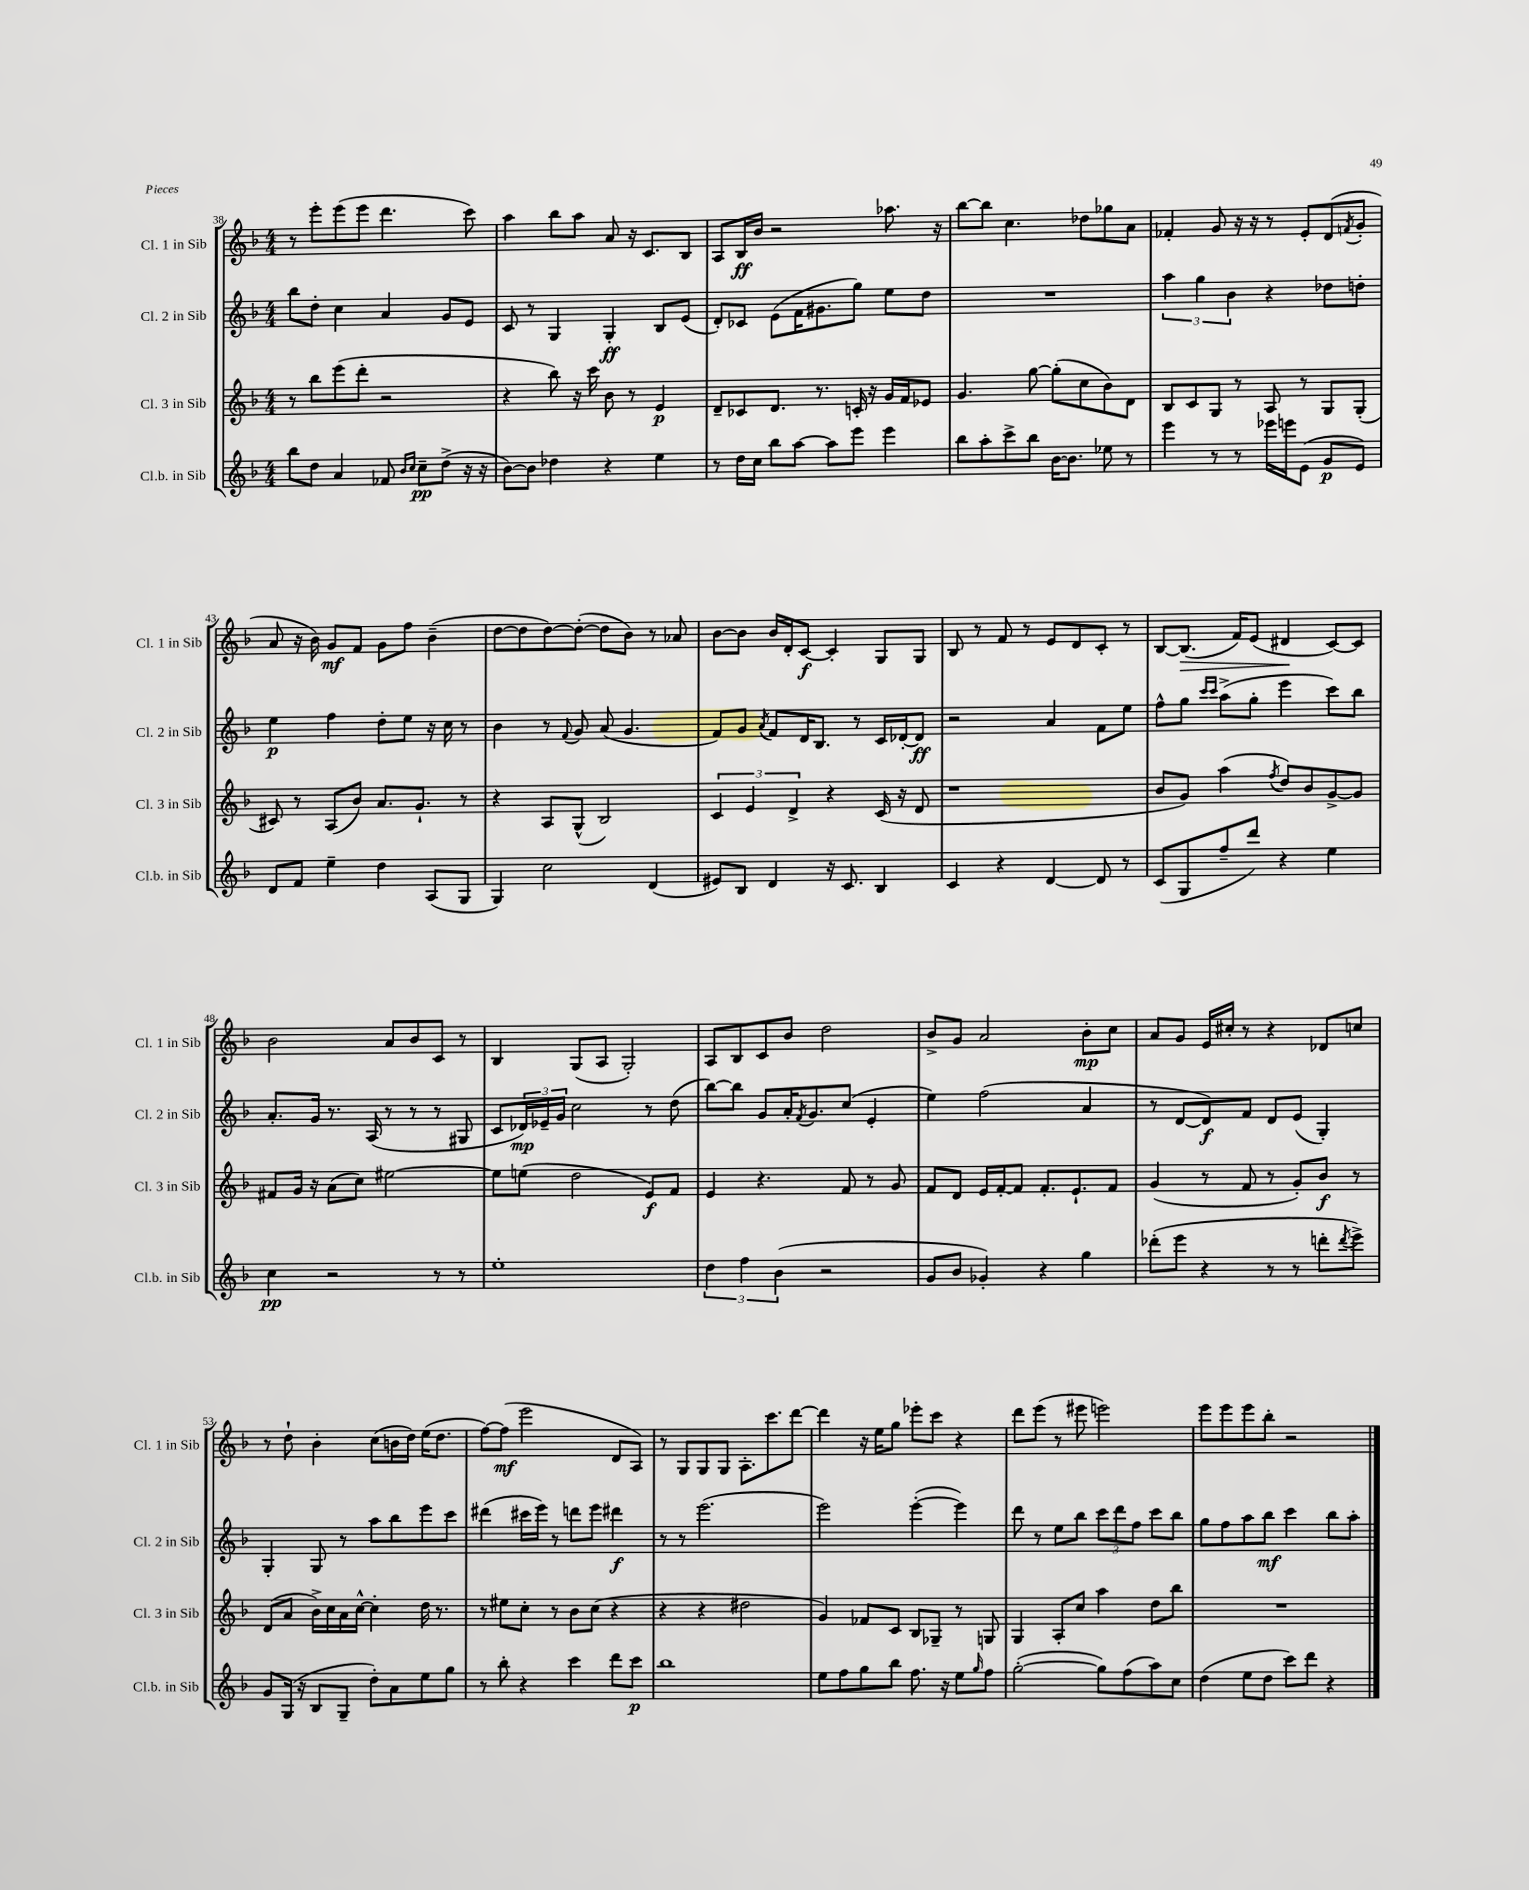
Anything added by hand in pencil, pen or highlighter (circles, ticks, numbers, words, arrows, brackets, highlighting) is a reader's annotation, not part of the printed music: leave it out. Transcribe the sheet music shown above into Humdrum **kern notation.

**kern	**kern	**kern	**kern
*staff4	*staff3	*staff2	*staff1
*clefG2	*clefG2	*clefG2	*clefG2
*k[b-]	*k[b-]	*k[b-]	*k[b-]
*M4/4	*M4/4	*M4/4	*M4/4
8bb-\L	8r	8bb-\L	8r
8dd\J	8bb-\L	8dd'\J	8eee'\L
4a/	(8eee\	4cc\	(8eee\
.	8ddd'\J	.	8eee\J
8f-/	2r	4a/	4.ddd\
16qqb-/LL	.	.	.
16qqcc/JJ	.	.	.
8cc~\L	.	.	.
(8dd^\J	.	8g/L	.
16r	.	8e/J	8ccc\)
16r	.	.	.
=	=	=	=
[8b-\L)	4r	8c/	4aa\
8b-\]J	.	8r	.
4dd-\	8bb-\)	4G/	8bb-\L
.	16r	.	8aa\J
.	16ccc\	.	.
4r	8b-\	4G'/	8a/
.	8r	.	16r
.	.	.	8.c/L
4ee\	4e/	8B-/L	.
.	.	(8e/J	8B-/J
=	=	=	=
8r	8d~/L	8d'/L)	8A/L
16dd\LL	8c-/	8c-/J	16B-/L
16cc\JJ	.	.	16b-/JJ
8bb-\L	8.d/J	(8e\L	2r
[8aa\J	.	16f\K	.
.	8.r	8.g#\	.
8aa\]L	.	.	.
8eee\J	16c'/	8gg\J)	.
.	16r	.	.
4eee\	16g/LL	8ee\L	8.aa-\
.	16f/J	.	.
.	8e-/J	8dd\J	.
.	.	.	16r
=	=	=	=
8bb-\L	4.g/	1r	[8bb-\L
8aa'\	.	.	8bb-\]J
8ccc^\	.	.	4.cc\
8bb-\J	[8gg\	.	.
[16b-\LK	(8gg'\]L	.	.
8.b-\]J	.	.	.
.	8cc\	.	8dd-\L
8ee-\	8b-\)	.	8gg-\
8r	8d\J	.	8a\J
=	=	=	=
4eee\	8B-/L	6aa\	4f-'/
.	8c/	.	.
.	.	6gg\	.
8r	8G/J	.	8g/
.	.	6b-\	.
8r	8r	.	16r
.	.	.	16r
16eee-\LL	8A/	4r	8r
16eee\J	.	.	.
(8e\J	8r	.	8e'/L
8g/L	8G/L	8dd-\L	(8d/
.	.	.	8qf/
8e/J)	(8G'/J	8dd'\J	8g'/J
=	=	=	=
8d/L	8c#/)	4ee\	8a/
8f/J	8r	.	16r
.	.	.	16b-\)
4ee~\	(8A/L	4ff\	8g/L
.	8b-/J)	.	8f/J
4dd\	8.a/L	8dd'\L	8g\L
.	.	8ee\J	8ff\J
.	8.g`/J	.	.
(8A/L	.	16r	(4b-~\
.	.	16cc\	.
8G/J	8r	8r	.
=	=	=	=
4G/)	4r	4b-\	[8dd\L
.	.	.	8dd\]
2cc\	8A/L	8r	[8dd\)
.	.	8qqf/	.
.	(8G^^/J	8g/	(8dd'\_J
.	2B-/)	(8a/	8dd\]L
.	.	4.g/	8b-\J)
(4d/	.	.	8r
.	.	.	8a-/
=	=	=	=
8e#/L)	6c/	8f/L)	[8b-\L
8B-/J	.	8g/J	8b-\]J
.	6e/	.	.
.	.	8qa/	.
4d/	.	8f/L	16b-/LL
.	.	.	16d'/J
.	6d^/	.	.
.	.	16d/K	[8c/J
.	.	8.B-/J	.
16r	4r	.	4c'/]
8.c/	.	.	.
.	.	8r	.
4B-/	(16c/	16c/LL	8G/L
.	16r	[16d-'/J	.
.	8d/	8d-/]J	8G/J
=	=	=	=
4c/	1r	2r	8B-/
.	.	.	8r
4r	.	.	8f/
.	.	.	8r
[4d/	.	4a/	8e/L
.	.	.	8d/
8d/]	.	8f\L	8c'/J
8r	.	8ee\J	8r
=	=	=	=
(8c/L	8b-/L	8ff^^\L	[8B-/L
8G/	8g/J)	8gg\J	(8.B-/]J
.	.	16qqccc/LL	.
.	.	16qqccc/JJ	.
8ff~/	(4aa\	(8aa^\L	.
.	.	.	16f/LK)
8ddd/J)	.	8gg'\J	(8e/J
.	8qff/	.	.
4r	8dd/L)	4eee\	4d#/
.	8b-/	.	.
4ee\	[8g^/	8ccc\L)	[8c/L)
.	8g/]J	8bb-\J	8c/]J
=	=	=	=
4cc\	8f#/L	8.a'/L	2b-\
.	16g/Jk	.	.
.	16r	16g/Jk	.
2r	(8a\L	8.r	.
.	8cc\J)	.	.
.	.	(16A/	.
.	[2ee#\	8r	8a/L
.	.	8r	8b-/
8r	.	8r	8c/J
8r	.	8G#/	8r
=	=	=	=
1ee'	8ee#\]L	8c/L	4B-/
.	(8ee\J	24d-/L)	.
.	.	24e-~/	.
.	.	24g/JJ	.
.	2dd\	2cc\	(8G/L
.	.	.	8A/J
.	.	.	2G'/)
.	8e/L)	8r	.
.	8f/J	(8dd\	.
=	=	=	=
6dd\	4e/	[8bb-\L)	8A/L
.	.	8bb-\]J	8B-/
6ff\	.	.	.
.	4.r	8g/L	8c/
(6b-\	.	.	.
.	.	16a'/K	8b-/J
.	.	8qf/	.
.	.	8.g/	.
2r	.	.	2dd\
.	8f/	(8cc/J	.
.	8r	4e'/	.
.	8g/	.	.
=	=	=	=
8g/L	8f/L	4ee\)	8b-^/L
8b-/J	8d/J	.	8g/J
4g-'/)	16e/LL	(2ff\	2a/
.	[16f'/J	.	.
.	8f/]J	.	.
4r	8.f'/L	.	.
.	8.e`/	.	.
4gg\	.	4a/	8b-'\L
.	8f/J	.	8cc\J
=	=	=	=
(8ddd-'\L	(4g/	8r	8a/L
8eee\J	.	[8d/L	8g/J
4r	8r	8d/])	16e/LL
.	.	.	16cc#'/JJ
.	8f/	8f/J	8r
8r	8r	8d/L	4r
8r	8g'/L)	(8e/J	.
8ddd'\L	8b-/J	4G'/)	8d-/L
8qddd/	.	.	.
8eee^\J)	8r	.	8cc/J
=	=	=	=
8g/L	(8d/L	4G'/	8r
(16G/Jk	8a/J	.	8dd`\
16r	.	.	.
8B-/L	16b-^\LL)	8G/	4b-'\
.	16cc\	.	.
8G~/J	16a\	8r	.
.	[16cc^^\JJ	.	.
8dd'\L)	4cc'\]	8aa\L	(8cc\L
8a\	.	8bb-\	16b\L
.	.	.	16dd\JJ)
8ee\	16dd\	8eee\	(16ee\LK
.	8.r	.	8.dd\J
8gg\J	.	8ccc\J	.
=	=	=	=
8r	8r	(4ddd#\	[8ff\L)
8bb-'\	8ee#\L	.	(8ff\]J
4r	8cc'\J	16ccc#\LL	2eee\
.	.	16eee\JJ)	.
.	8r	8r	.
4ccc\	8b-\L	8ddd\L	.
.	(8cc\J	8eee\J	.
8ddd\L	4r	4ddd#\	8d/L
8ccc\J	.	.	8A/J)
=	=	=	=
1bb-	4r	8r	8r
.	.	8r	8G/L
.	4r	(2.eee\	8G/
.	.	.	8G/J
.	2dd#\	.	8.A'\L
.	.	.	8.ccc\
.	.	.	[8ddd\J
=	=	=	=
8ee\L	4g/)	2eee\)	4ddd\]
8ff\	.	.	.
8gg\	8f-/L	.	16r
.	.	.	16ee\LK
8bb-\J	8c/J	.	8gg\J
8.ff\	8B-/L	([4eee'\	8eee-'\L
.	8G-~/J	.	8ccc\J
16r	.	.	.
8ee\L	8r	4eee\])	4r
16qqgg/	.	.	.
8ff\J	8G/	.	.
=	=	=	=
([2gg'\	4G/	8ddd\	8ddd\L
.	.	8r	(8eee\J
.	8A'/L	8ee\L	8r
.	8cc/J	8bb-\J	8eee#\
8gg\]L)	4aa\	12ccc\L	2eee\)
.	.	12ddd\	.
(8ff\	.	.	.
.	.	12ff\J	.
8aa\)	8dd\L	8ccc\L	.
8cc\J	8bb-\J	8bb-\J	.
=	=	=	=
(4dd\	1r	8gg\L	8eee\L
.	.	8ff\	8eee\
8ee\L	.	8aa\	8eee\
8dd\J	.	8bb-\J	8bb-'\J
8ccc\L)	.	4ccc\	2r
8ddd\J	.	.	.
4r	.	8bb-\L	.
.	.	8aa'\J	.
==	==	==	==
*-	*-	*-	*-
